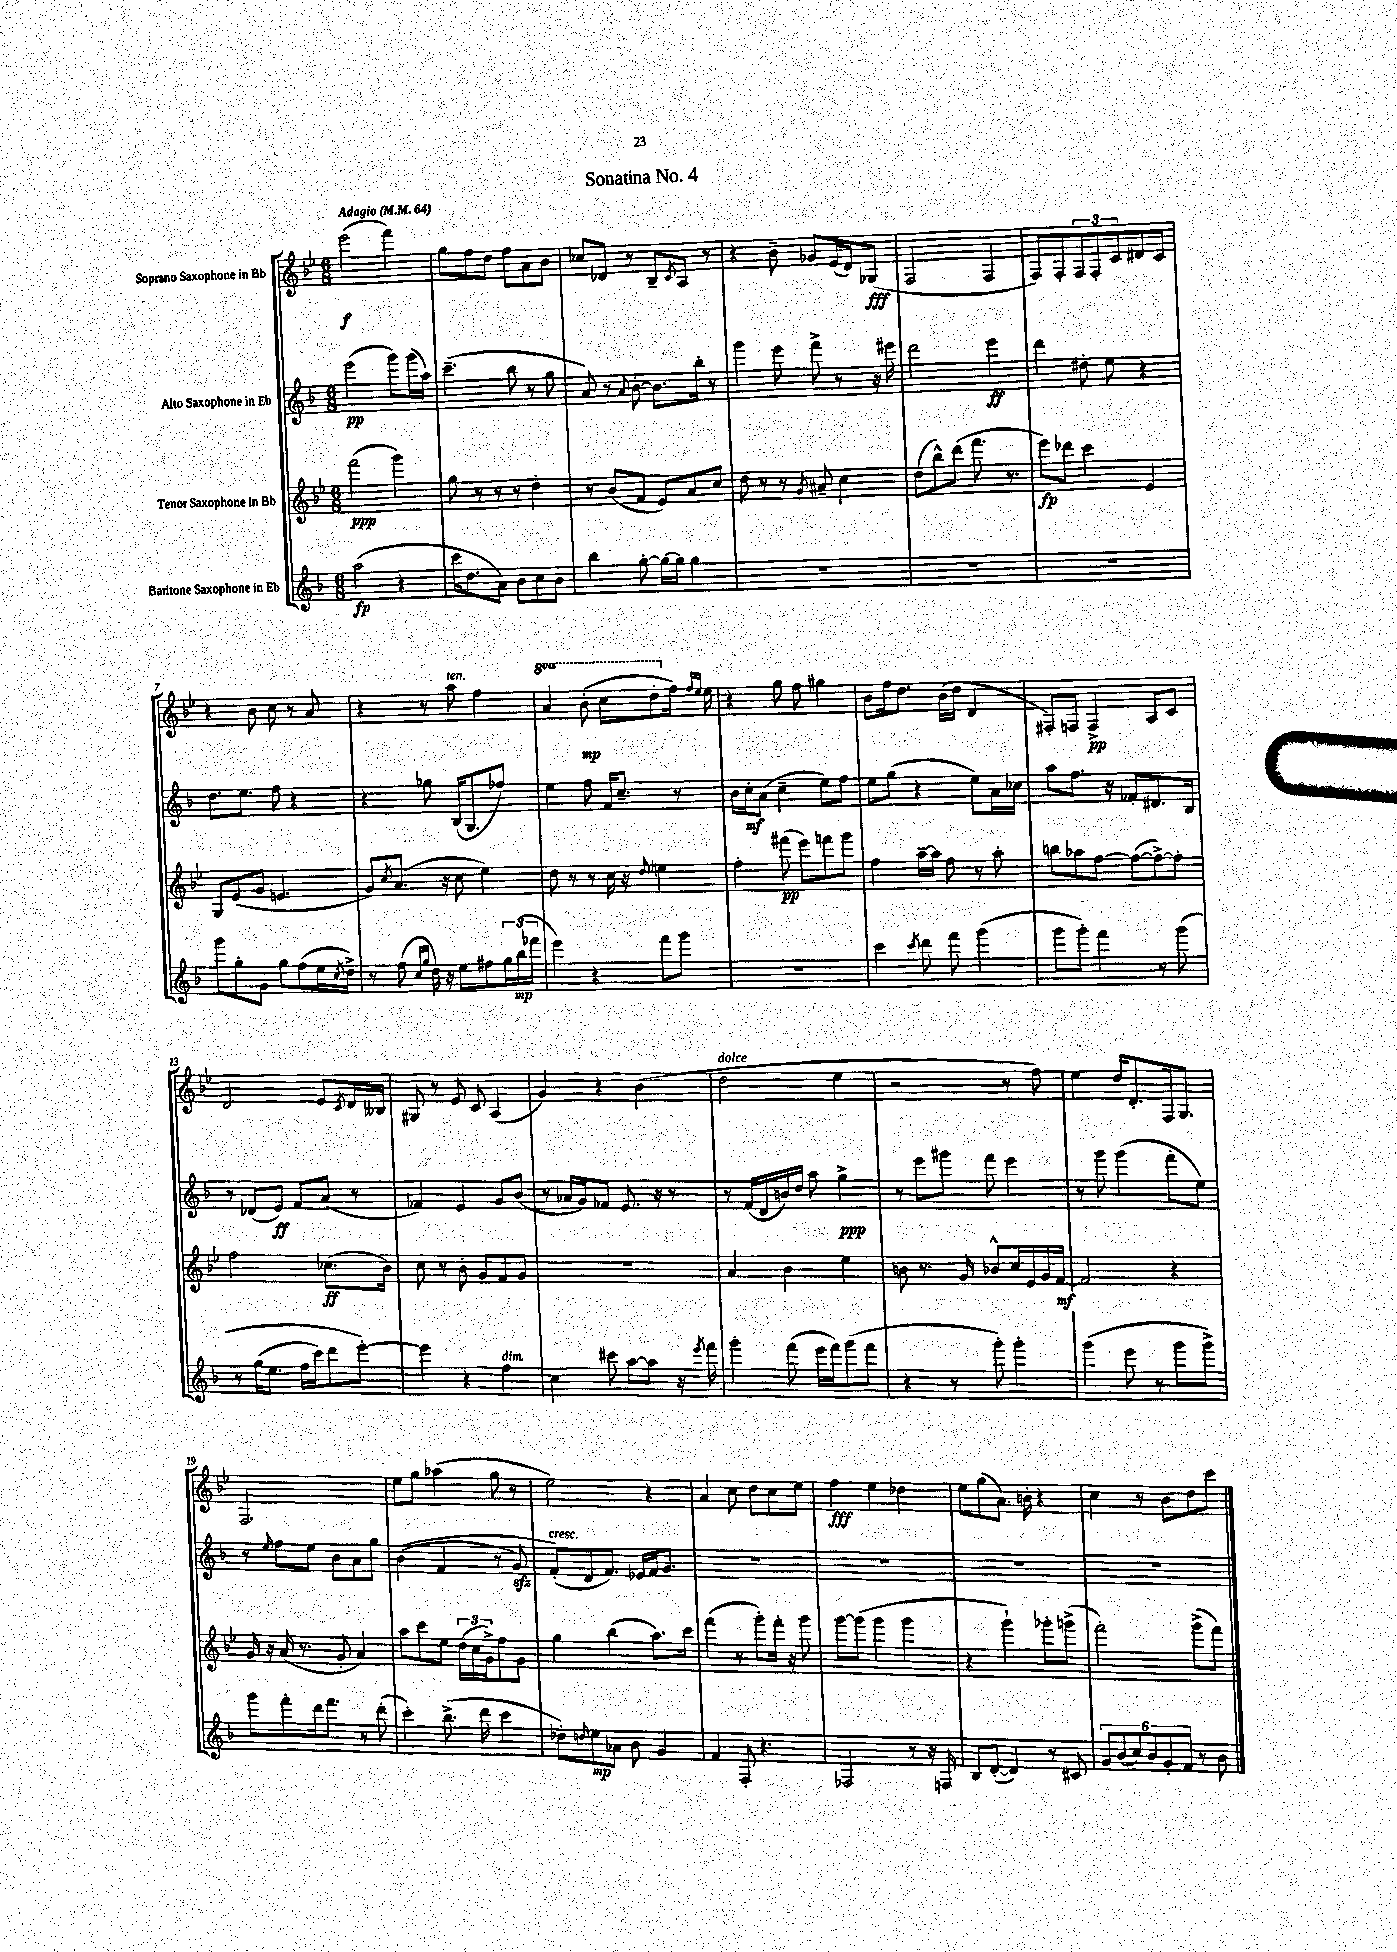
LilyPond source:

\header { title = "Sonatina No. 4" }
<<
\new StaffGroup <<
\new Staff = "s0" \with { instrumentName = "Soprano Saxophone in Bb" } {
    \clef treble \key bes \major \numericTimeSignature \time 6/8 \set Staff.ottavationMarkups = #ottavation-simple-ordinals \tempo "Adagio" 4 = 64
    ees'''2\f( f'''4) |
    g''8 f''8 d''8 f''8 a'8 bes'8 |
    ces''8 des'8 r8 bes8-- \acciaccatura { c'8 } a8 r8 |
    r4 bes'8-- ges'8 ees'16( d'16) ges8\fff( |
    f2 f4 |
    f8) f8-. \tuplet 3/2 { f8 f8-. c'8 } dis'8 c'8 |
    r4 bes'8 c''8 r8 a'8 |
    r4 r8 a''8^\markup { \italic "ten." } f''4 |
    \ottava #1 a''4 bes''8-.\mp( c'''8 d'''8-. \ottava #0 f''16) \grace { f''16 ees''16 } ees''16 |
    r4 g''8 f''8 gis''4 |
    bes'8 f''16 d''8. bes'16( d''16 d'4 |
    fis8-.) f8 f4->\pp a8 c'8 |
    d'2 ees'8 \acciaccatura { c'8 } d'16 beses16 |
    gis8 r8 ees'8 c'8 a4( |
    g'4) r4 bes'4( |
    d''2^\markup { \italic "dolce" } ees''4 |
    r2 r8 f''8) |
    ees''4 d''16 d'8.-. f16 g8. |
    f2. |
    ees''8 g''8 aes''4( g''8 r8 |
    ees''2) r4 |
    a'4 c''8 d''8 c''8 ees''8 |
    f''4\fff ees''4 des''4 |
    ees''8 g''8( a'8.) b'16-. r4 |
    c''4 r8 bes'8 d''8 c'''8 \bar "|." |
}
\new Staff = "s1" \with { instrumentName = "Alto Saxophone in Eb" } {
    \clef treble \key f \major \numericTimeSignature \time 6/8
    e'''2\pp( g'''8) g'''16( a''16) |
    c'''4.--( bes''8 r8 g''8 |
    a'8) r8 \appoggiatura { a'8 } bes'8~-. bes'8. bes''16-. r8 |
    g'''4 e'''8 f'''8-> r8 r16 eis'''16 |
    d'''2 e'''4\ff |
    d'''4 dis''8-. e''8 r4 |
    d''8. e''8. f''8 r4 |
    r4 ges''8 bes16( g8. fes''8) |
    e''4 f''8 f'16 c''8.-- r8 |
    bes'16 c''16-.\mf a'8( c''4-- e''8) f''8 |
    e''8 g''8( r4 e''8) a'16 ces''16 |
    a''8 f''8. r16 fes'8-. dis'8. bes16 |
    r8 des'8( e'8\ff) f'8 a'8( r8 |
    fes'4) e'4 g'8 bes'8( |
    r8 aes'16 g'16) fes'8 e'8. r16 r8 |
    r8 f'16( d'16 b'16) d''16 a''8 g''4->\ppp |
    r8 e'''8 gis'''8 f'''8 e'''4 |
    r8 g'''8 g'''4( f'''8-. e''8) |
    r8 \grace { e''16 } f''8 e''8 bes'8 a'8 g''8 |
    bes'4(\( f'4 r8 g'8\sfz) |
    f'8-.^\markup { \italic "cresc." }(\) d'8 f'8.) ees'16 f'16 g'8. |
    R2. |
    R2. |
    R2. |
    R2. \bar "|." |
}
\new Staff = "s2" \with { instrumentName = "Tenor Saxophone in Bb" } {
    \clef treble \key bes \major \numericTimeSignature \time 6/8
    f'''2\ppp( g'''4) |
    g''8 r8 r8 r8 d''4-. |
    r8 bes'8( f'8 ees'8) a'8 c''8 |
    d''8 r8 r8 \acciaccatura { g'8 } ais'8-- c''4 |
    d''8( bes''8-^) d'''8( f'''8. r8. |
    ees'''8\fp) des'''8 c'''4 ees'4 |
    g8 ees'8( g'8 e'4. |
    g'8) \acciaccatura { c''8 } a'8.( r16 c''8 ees''4) |
    d''8 r8 r8 c''16 r16 \appoggiatura { d''8 } e''4 |
    f''4-. fis'''8\pp( ees'''8) f'''8 g'''8 |
    f''4 a''16~-- a''16 f''8 r8 a''8-. |
    b''8 aes''8 f''8~ f''8~( f''8~->) f''8-. |
    f''2 ces''8.\ff( bes'16) |
    c''8 r8 bes'8-. g'8 f'8 g'8 |
    R2. |
    a'4 bes'4 ees''4 |
    b'8 r8. g'16 bes'8-^ c''16 ees'16 g'16 f'16~\mf |
    f'2 r4 |
    g'16 r16 a'16( r8. g'8-. a'4) |
    a''8 c'''8 ees''8 \tuplet 3/2 { d''16( c''16 g'16->) } f''8 g'8 |
    g''4 bes''4( a''8.) c'''16 |
    f'''4( r8 g'''8-.) f'''16-. r16 g'''8 |
    g'''8~ g'''8( g'''4 g'''4 |
    r4 g'''4-!) ges'''8-. g'''8->( |
    f'''2-.) g'''8->( f'''8) \bar "|." |
}
\new Staff = "s3" \with { instrumentName = "Baritone Saxophone in Eb" } {
    \clef treble \key f \major \numericTimeSignature \time 6/8
    a''2\fp( r4 |
    c'''16 d''8. a'8) bes'8 c''8 bes'8 |
    bes''4 g''8~-. g''16~ g''16 g''4 |
    R2. |
    R2. |
    R2. |
    g'''8 g''8-. g'8 g''8 f''8( e''16 \acciaccatura { c''8 } d''16->) |
    r8 f''8( \grace { c''16 g''16 } d''16) r16 e''8 fis''8 \tuplet 3/2 { g''16 bes''16\mp( fes'''16 } |
    e'''4) r4 f'''8 g'''8 |
    R2. |
    c'''4 \acciaccatura { c'''8 } d'''8 f'''8 g'''4( |
    g'''8 g'''8-.) f'''4 r8 g'''8\( |
    r8 g''16( e''8. f''16 c'''16) d'''8 e'''8~-.\) |
    e'''4 r4 f''4^\markup { \italic "dim." } |
    c''4 cis'''8 a''8~ a''8 r16 \acciaccatura { e'''8 } f'''16 |
    g'''4-. f'''8( e'''16 f'''16) g'''8( f'''8 |
    r4 r8 g'''8-.) g'''4-. |
    g'''4( e'''8 r8 g'''8 g'''8->) |
    g'''8 f'''8-. d'''16 f'''8. r8 d'''8-.( |
    c'''4-.) bes''8.->( d'''16 c'''4 |
    des''8-.) \grace { d''16 } e''8\mp aes'8 bes'8 g'4 |
    f'4 f8-. r4. |
    fes2 r8 r16 f16 |
    bes8 d'8~-.( d'4) r8 cis'8 |
    \tuplet 6/4 { g'8 bes'8( c''8) bes'8 g'8-. f'8 } r8 bes'8 \bar "|." |
}
>>
>>
